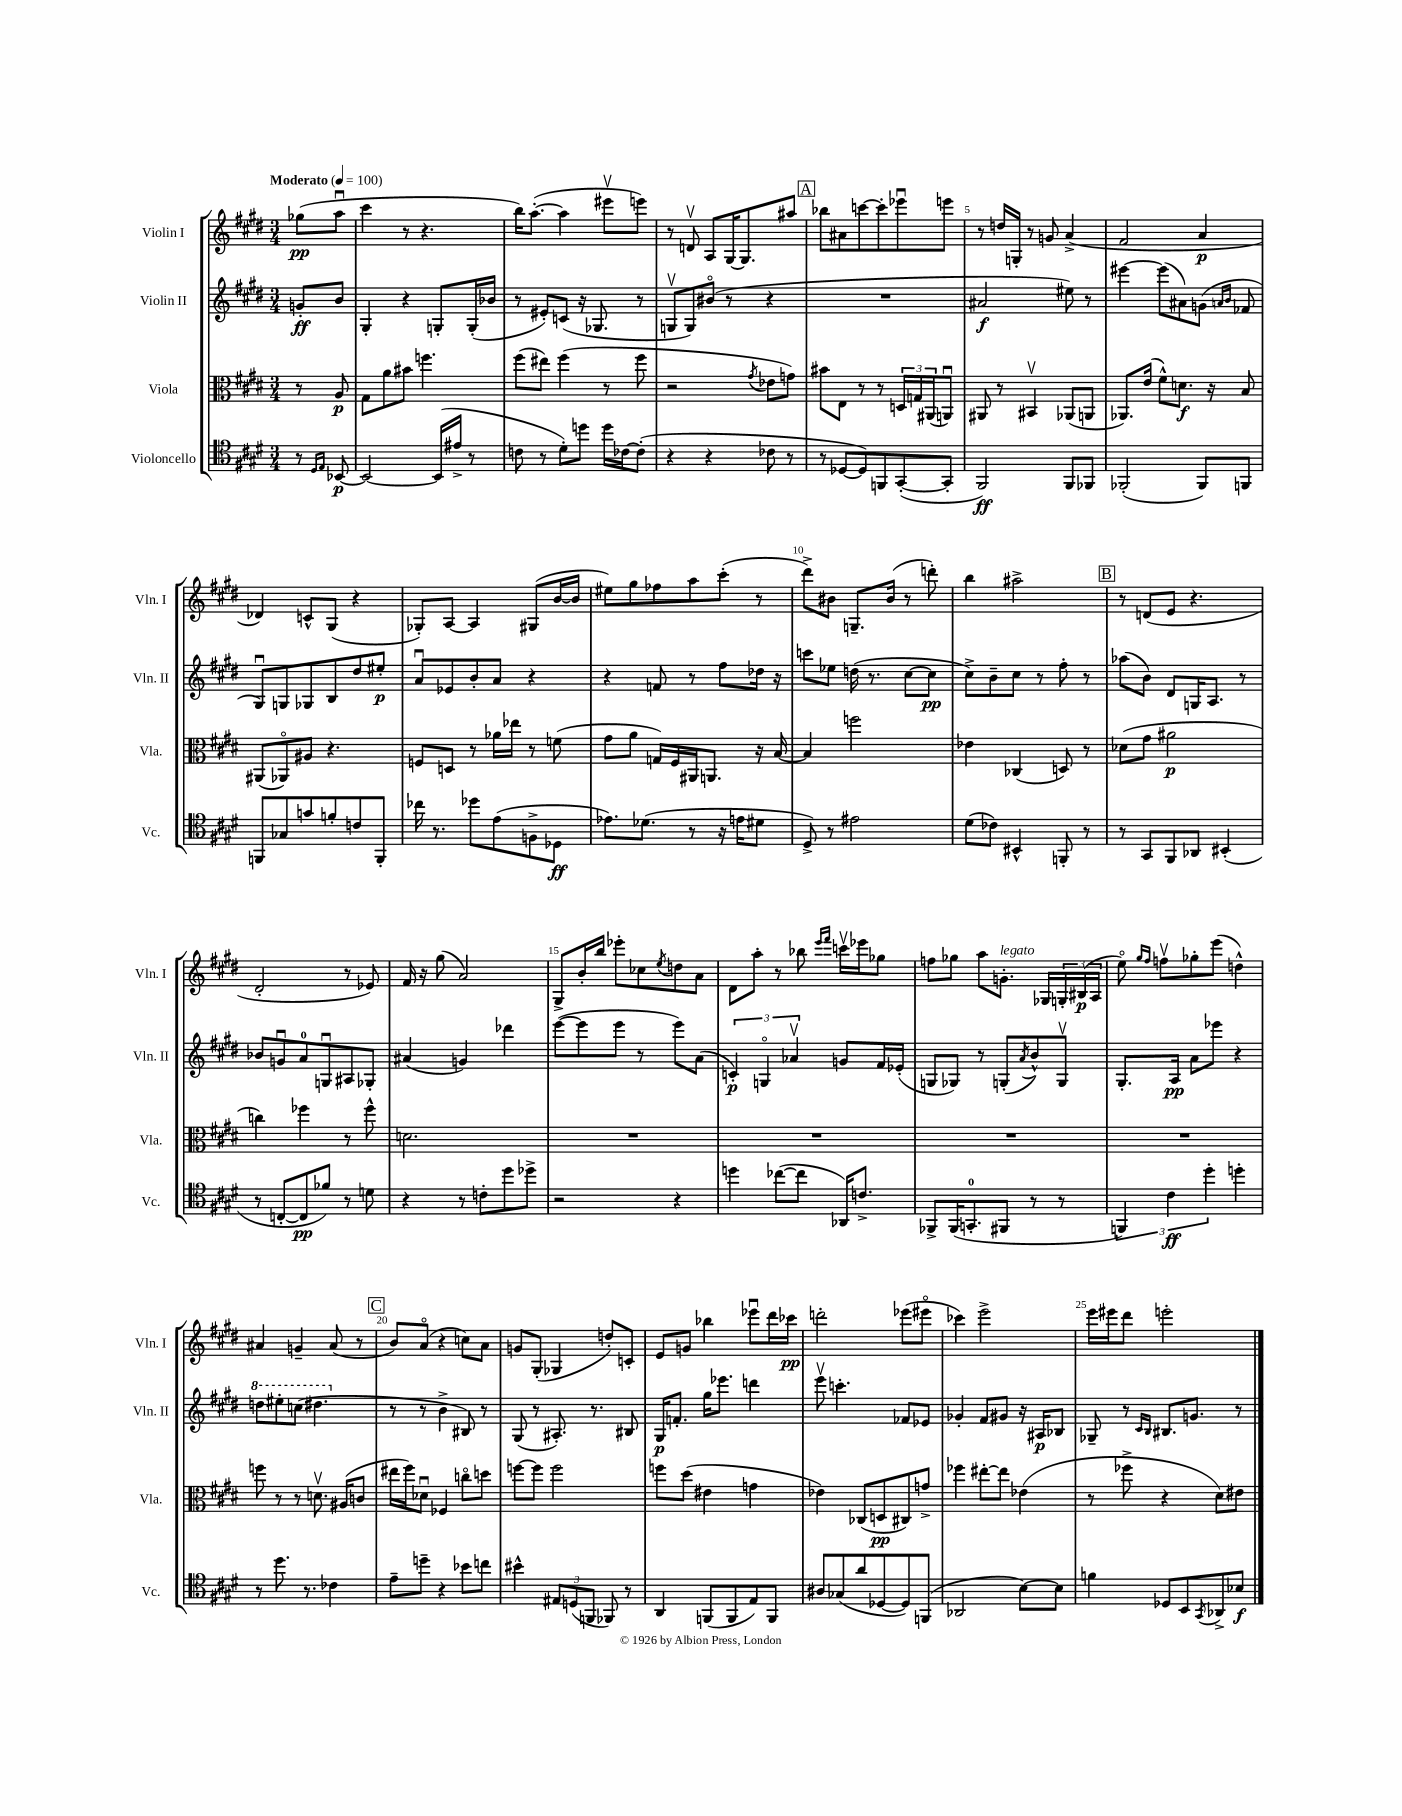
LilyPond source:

<<
\new StaffGroup <<
\new Staff = "s0" \with { instrumentName = "Violin I" shortInstrumentName = "Vln. I" } {
    \clef treble \key e \major \numericTimeSignature \time 3/4 \partial 4 \tempo "Moderato" 4 = 100
    ges''8\pp( a''8\downbow |
    cis'''4 r8 r4. |
    b''16) a''8.~-.( a''4 eis'''8\upbow e'''8) |
    r8 d'8\upbow a8 gis16~ gis8. ais''8 |
    \mark \markup { \box "A" } bes''8 ais'8 c'''8~ c'''8-. ees'''8\downbow e'''8 |
    r8 d''16 g16-. r8 g'8 a'4->( |
    fis'2 a'4\p |
    des'4) c'8-^ gis8( r4 |
    ges8-.) a8~ a4 gis8( b'16~ b'16 |
    eis''8) gis''8 fes''8 a''8 cis'''8-.( r8 |
    dis'''8->) bis'8 g8.-- bis'16( r8 d'''8-.) |
    b''4 ais''2-> |
    \mark \markup { \box "B" } r8 d'8( e'8 r4. |
    dis'2-. r8 ees'8) |
    fis'16 r16 gis''8( a'2) |
    gis8-> b'16-. b''16 ees'''8-. ces''8 \acciaccatura { e''8 } d''8 a'8 |
    dis'8 a''8-. r8 bes''8 \grace { e'''16 fis'''16 } c'''16\upbow ees'''16 ges''8 |
    f''8 ges''8 a''8 g'8.-.^\markup { \italic "legato" } ges16 \tuplet 3/2 { g16-. bis16\p( a16 } |
    e''8\flageolet) \grace { gis''16 fis''16 } f''8\upbow ges''8-. e'''8( d''4-^) |
    ais'4 g'4-- ais'8( r8 |
    \mark \markup { \box "C" } b'8) a'8\flageolet( r4 c''8) a'8 |
    g'8 gis8-.( ges4 d''8-.) c'8-. |
    e'8 g'8 bes''4 ees'''8\downbow dis'''16 ces'''16\pp |
    d'''2-. ees'''8( eis'''8\flageolet |
    ces'''4) e'''2-> |
    e'''16 eis'''16 dis'''8 e'''2-. \bar "|." |
}
\new Staff = "s1" \with { instrumentName = "Violin II" shortInstrumentName = "Vln. II" } {
    \clef treble \key e \major \numericTimeSignature \time 3/4 \partial 4
    g'8-.\ff b'8 |
    gis4-. r4 g8-. g16-.( bes'16 |
    r8 eis'8-.) c'8( r16 ges8. r8 |
    g8\upbow g8) bis'8\flageolet( r8 r4 |
    \mark \markup { \box "A" } R2. |
    ais'2\f eis''8) r8 |
    eis'''4~ eis'''8( ais'8) g'8( \grace { a'16 b'16 } fes'8 |
    gis8\downbow) g8 ges8 b8 dis''8 eis''8-.\p |
    a'8\downbow ees'8 b'8-. a'8 r4 |
    r4 f'8 r8 fis''8 des''16 r16 |
    c'''8 ees''8 d''16( r8. cis''8~ cis''8\pp |
    cis''8->) b'8-- cis''8 r8 fis''8-. r8 |
    \mark \markup { \box "B" } aes''8( b'8) dis'8 g16 a8. r8 |
    bes'8 g'8\downbow a'8-0 g8\downbow ais8 ges8-. |
    ais'4( g'4) des'''4 |
    e'''8~( e'''8 e'''8 r8 e'''8) a'8( |
    \tuplet 3/2 { c'4-.\p) g4\flageolet aes'4\upbow } g'8 fis'16 ees'16-.( |
    g8 ges8) r8 g8-.( \acciaccatura { a'8 } b'8-^) g8\upbow |
    gis8.-. a16\pp a'8 ees'''8 r4 |
    \ottava #1 d'''8 eis'''8-. c'''8( dis'''4. \ottava #0 |
    \mark \markup { \box "C" } r8 r8 b'4-> bis8) r8 |
    gis8( r8 ais8.-.) r8. bis8 |
    gis16\p f'8.-. gis''16 ees'''8. d'''4 |
    e'''8\upbow c'''4.-. fes'8 ees'8 |
    ges'4-. fis'8 gis'8 r16 ais16\p bes8 |
    ges8-- r8 \grace { cis'16 b16 } bis8. g'8. r8 \bar "|." |
}
\new Staff = "s2" \with { instrumentName = "Viola" shortInstrumentName = "Vla." } {
    \clef alto \key e \major \numericTimeSignature \time 3/4 \partial 4
    r8 a8\p |
    gis8 a'8 bis'8 f''4. |
    fis''8( eis''8) fis''4( r8 fis''8 |
    r2 \acciaccatura { gis'8 } ees'8 g'8) |
    \mark \markup { \box "A" } bis'8 e8 r8 r8 \tuplet 3/2 { d16 g16 ais,16( } a,8\downbow) |
    ais,8 r8 bis,4\upbow aes,8( a,8 |
    aes,8.) e'16( fis'8-^) d'8.\f r16 b8 |
    ais,8( aes,8\flageolet) ais8 r4. |
    f8 d8 r8 aes'16 ees''16 r8 f'8( |
    gis'8 a'8 g16) fis16 ais,16 a,8. r16 b16~ |
    b4 f''2 |
    ees'4 ces4( d8) r8 |
    \mark \markup { \box "B" } des'8( gis'8 ais'2\p |
    c''4) fes''4 r8 fes''8-^ |
    d'2. |
    R2. |
    R2. |
    R2. |
    R2. |
    f''8 r8 r8 d'8.\upbow ais16( c'8 |
    \mark \markup { \box "C" } eis''16 fis''16) des'8\downbow fes4 c''8\flageolet d''8 |
    f''8~ f''8 f''2 |
    f''8 dis''8( eis'4 g'4 |
    ees'4) ces8( d8\pp cis8) g'8-> |
    fes''4 eis''8~-. eis''8 ees'4( |
    r8 fes''8-> r4 dis'8) eis'8 \bar "|." |
}
\new Staff = "s3" \with { instrumentName = "Violoncello" shortInstrumentName = "Vc." } {
    \clef tenor \key e \major \numericTimeSignature \time 3/4 \partial 4
    r8 \grace { dis16 e16 } bes,8~\p |
    bes,2~ bes,16( eis'16-> r8 |
    c'8 r8 dis'8-.) d''8 d''16 ces'16~ ces'8-.( |
    r4 r4 ces'8 r8 |
    \mark \markup { \box "A" } r8 des8~ des8) f,8 gis,8~-.( gis,8-. |
    fis,2\ff) fis,8 fes,8 |
    fes,2-.( fes,8) f,8 |
    f,8 ges8 g'8 f'8-. c'8 f,8-. |
    ces''16 r8. des''8 e'8( f8-> des8\ff |
    ees'8.) des'8.( r8 r16 e'16 dis'8 |
    dis8->) r8 eis'2 |
    dis'8( ces'8) bis,4-^ f,8-. r8 |
    \mark \markup { \box "B" } r8 gis,8 fis,8 aes,8 bis,4-.( |
    r8 c8~-. c8\pp fes'8) r8 d'8 |
    r4 r8 c'8-. dis''8 des''8-> |
    r2 r4 |
    d''4 ces''8~( ces''8 aes,16) c'8.-> |
    fes,8-> fes,16( g,8.-0-. fis,8 r8 r8 |
    \tuplet 3/2 { f,4) cis'4\ff dis''4-. } d''4-. |
    r8 dis''8. r8. ces'4 |
    \mark \markup { \box "C" } e'8-- d''8-- r4 bes'8 c''8 |
    bis'4-^ \tuplet 3/2 { eis8 d8( f,8 } fes,8) r8 |
    a,4 f,8( f,8 e8) f,8 |
    ais8 ges8( a'8 des8~ des8) f,8( |
    aes,2 b8~) b8 |
    f'4 des8 b,8 \acciaccatura { gis,8 } aes,8-> bes8\f \bar "|." |
}
>>
>>
\layout { \context { \Score \override BarNumber.break-visibility = ##(#f #t #t) barNumberVisibility = #(every-nth-bar-number-visible 5) } }
